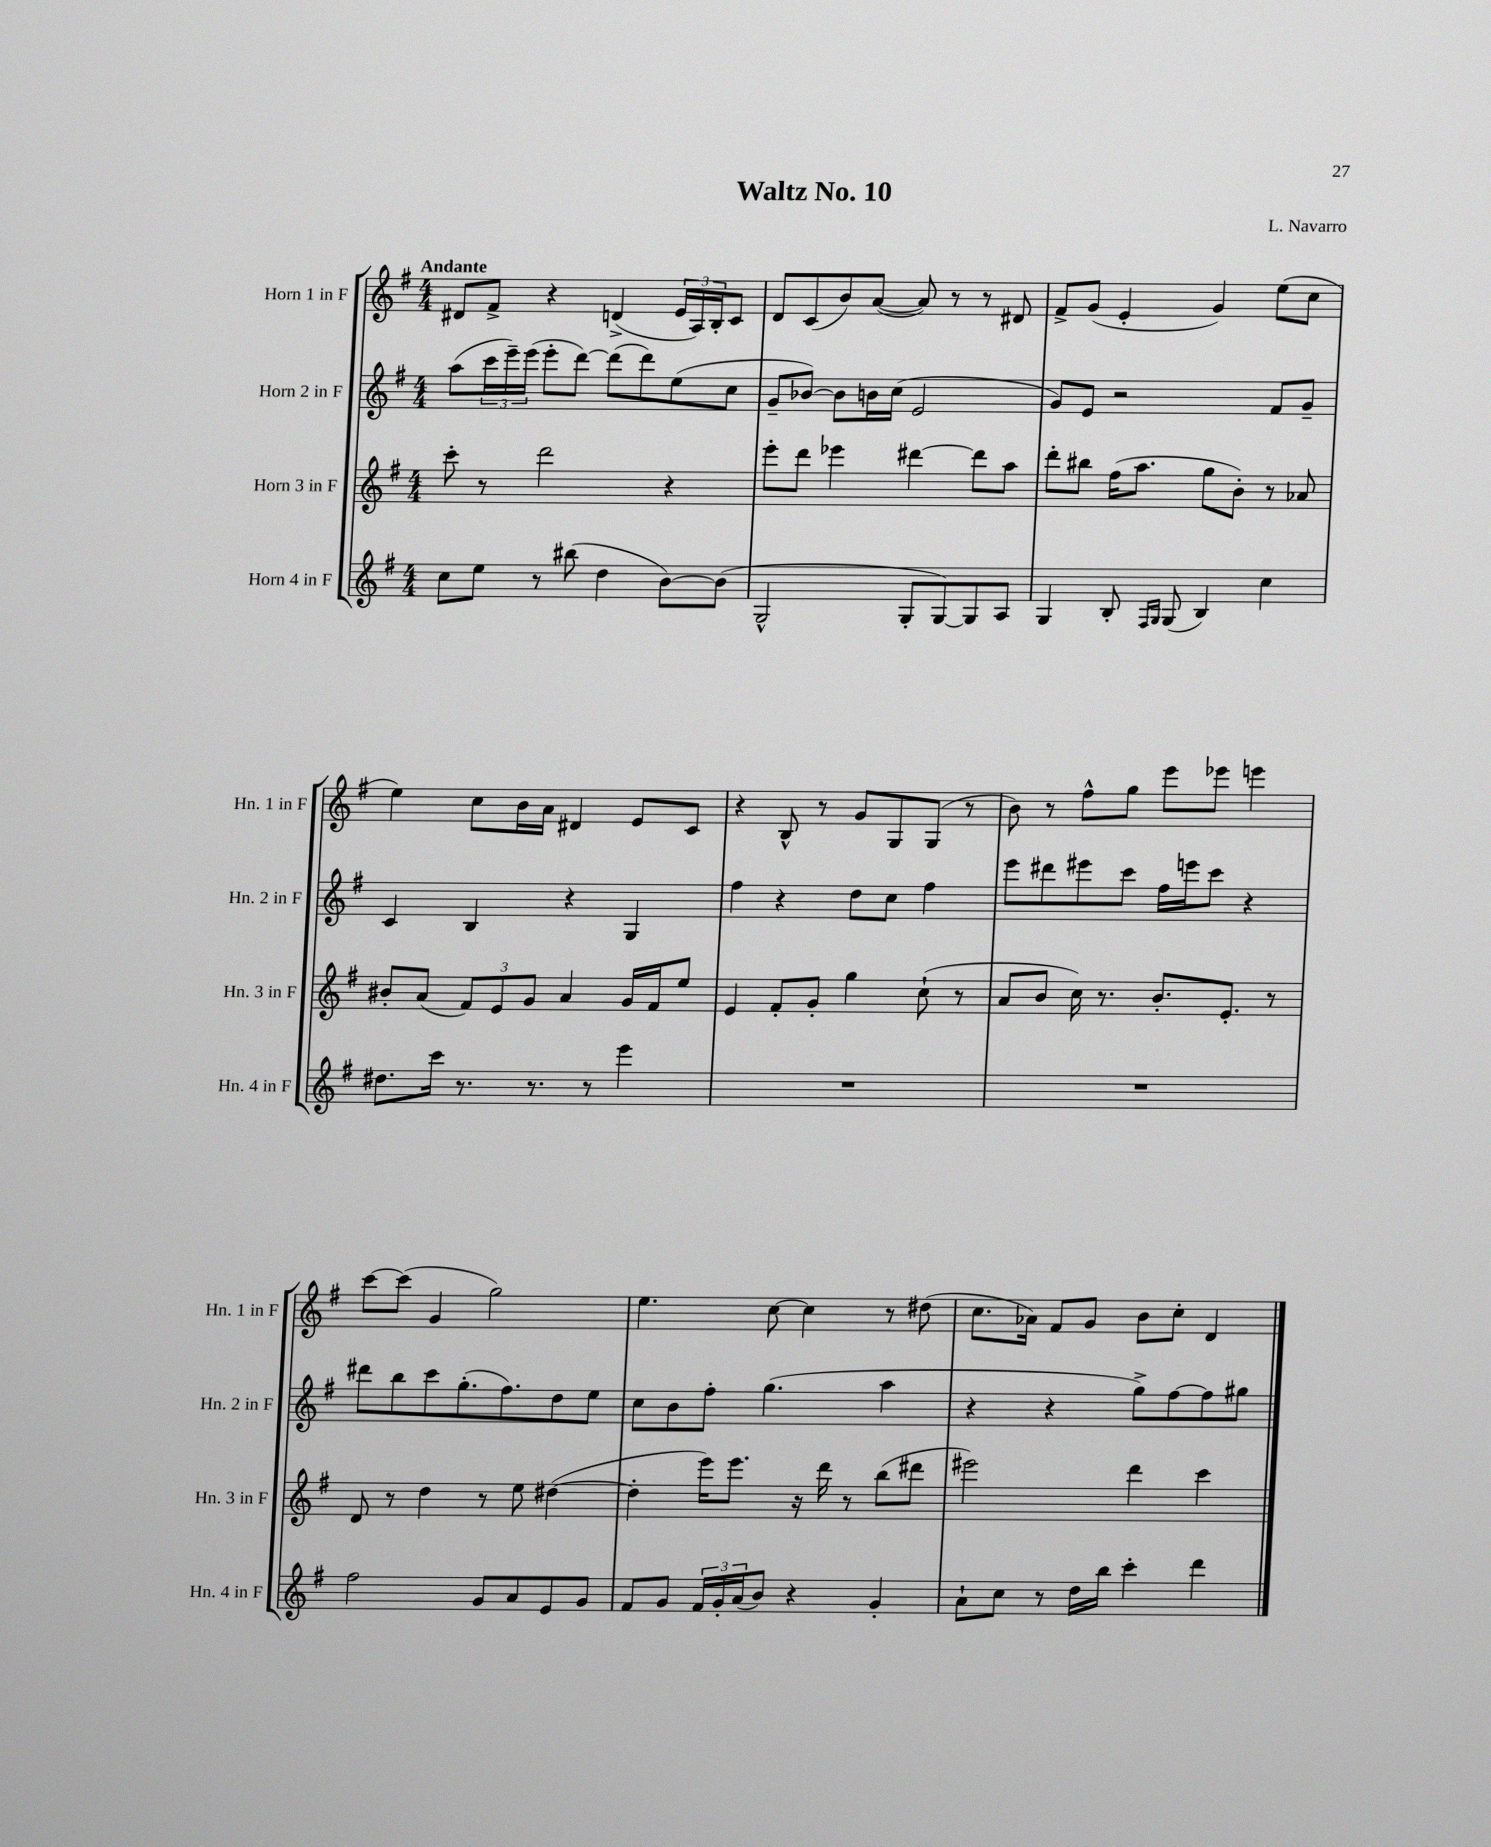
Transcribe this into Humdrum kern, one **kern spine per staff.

**kern	**kern	**kern	**kern
*part4	*part3	*part2	*part1
*staff4	*staff3	*staff2	*staff1
*I"Horn 4 in F	*I"Horn 3 in F	*I"Horn 2 in F	*I"Horn 1 in F
*I'Hn. 4 in F	*I'Hn. 3 in F	*I'Hn. 2 in F	*I'Hn. 1 in F
*clefG2	*clefG2	*clefG2	*clefG2
*k[f#]	*k[f#]	*k[f#]	*k[f#]
*M4/4	*M4/4	*M4/4	*M4/4
=1	=1	=1	=1
!	!	!	!LO:TX:a:B:t=Andante
8cc\L	8ccc'\	(8aa\L	8d#X/L
8ee\J	8r	24ccc\L	8f#^/J
.	.	24eee~\)	.
.	.	(24eee\JJ	.
8r	2ddd\	8eee'\L	4r
(8bb#X\	.	[8ddd\J)	.
4dd\	.	(8ddd\L]	(4dn^/
.	.	8ddd\)	.
[8b\L)	4r	(8ee\	24e/LL
.	.	.	24A/)
.	.	.	24B'/J
(8b\J]	.	8cc\J	8c/J
=2	=2	=2	=2
2G^^/	8eee'\L	8g~/L	8d/L
.	8ddd\J	[8b-X/J)	(8c/
.	4eee-X\	8b-\L]	8b/)
.	.	16bn\L	([8a/J
.	.	(16cc\JJ	.
8G'/L	[4ddd#X\	2e/	8a/])
[8G/)	.	.	8r
8G/]	8ddd#\L]	.	8r
8A/J	8aa\J	.	8d#X/
=3	=3	=3	=3
4G/	8ddd'\L	8g/L)	8f#^/L
.	8bb#X\J	8e/J	(8g/J
8B'/	(16ff#\KL	2r	4e'/
.	8.aa\J	.	.
16qqF#/LL	.	.	.
16qqG/JJ	.	.	.
(8G/	.	.	.
4B/)	8gg\L	.	4g/)
.	8b'\J)	.	.
4cc\	8r	8f#/L	(8ee\L
.	8a-X/	8g~/J	8cc\J
!!LO:LB:g=z
=4	=4	=4	=4
8.dd#X\L	8b#X'/L	4c/	4ee\)
.	(8a/J	.	.
16ccc\Jk	.	.	.
8.r	12f#/L)	4B/	8cc\L
.	12e/	.	.
.	.	.	16b\L
.	12g/J	.	.
8.r	.	.	16a\JJ
.	4a/	4r	4d#X/
8r	.	.	.
4eee\	16g/LL	4G/	8e/L
.	16f#/J	.	.
.	8ee/J	.	8c/J
=5	=5	=5	=5
1r	4e/	4ff#\	4r
.	8f#'/L	4r	8B^^/
.	8g'/J	.	8r
.	4gg\	8dd\L	8g/L
.	.	8cc\J	8G/
.	(8cc`\	4ff#\	(8G/J
.	8r	.	8r
=6	=6	=6	=6
1r	8a/L	8eee\L	8b\)
.	8b/J	8ddd#X\	8r
.	16cc\)	8eee#X\	8ff#^^\L
.	8.r	.	.
.	.	8ccc\J	8gg\J
.	8.b'/L	16ff#\LL	8eee\L
.	.	16eeen\J	.
.	.	8ccc\J	8eee-X\J
.	8.e'/J	.	.
.	.	4r	4eeen\
.	8r	.	.
!!LO:LB:g=z
=7	=7	=7	=7
2ff#\	8d/	8ddd#X\L	[8ccc\L
.	8r	8bb\	(8ccc\J]
.	4dd\	8ccc\	4g/
.	.	(8.gg'\	.
8g/L	8r	.	2gg\)
.	.	8.ff#\)	.
8a/	8ee\	.	.
8e/	([4dd#X\	8dd\	.
8g/J	.	8ee\J	.
=8	=8	=8	=8
8f#/L	4dd#'\]	8cc\L	4.ee\
8g/J	.	8b\	.
24f#/LL	16eee\KL)	8ff#'\J	.
24g'/	.	.	.
.	8.eee\J	.	.
(24a/J	.	.	.
8b/J)	.	(4.gg\	[8cc\
4r	16r	.	4cc\]
.	16ddd\	.	.
.	8r	.	.
4g'/	(8bb\L	4aa\	8r
.	8ddd#X\J	.	(8dd#X\
=9	=9	=9	=9
8a`\L	2eee#X\)	4r	8.cc\L
8cc\J	.	.	.
.	.	.	16a-X\Jk)
8r	.	4r	8f#/L
16dd\LL	.	.	8g/J
16bb\JJ	.	.	.
4ccc'\	4ddd\	8gg^\L)	8b\L
.	.	[8ff#\	8cc'\J
4ddd\	4ccc\	8ff#\]	4d/
.	.	8gg#X\J	.
==	==	==	==
*-	*-	*-	*-
